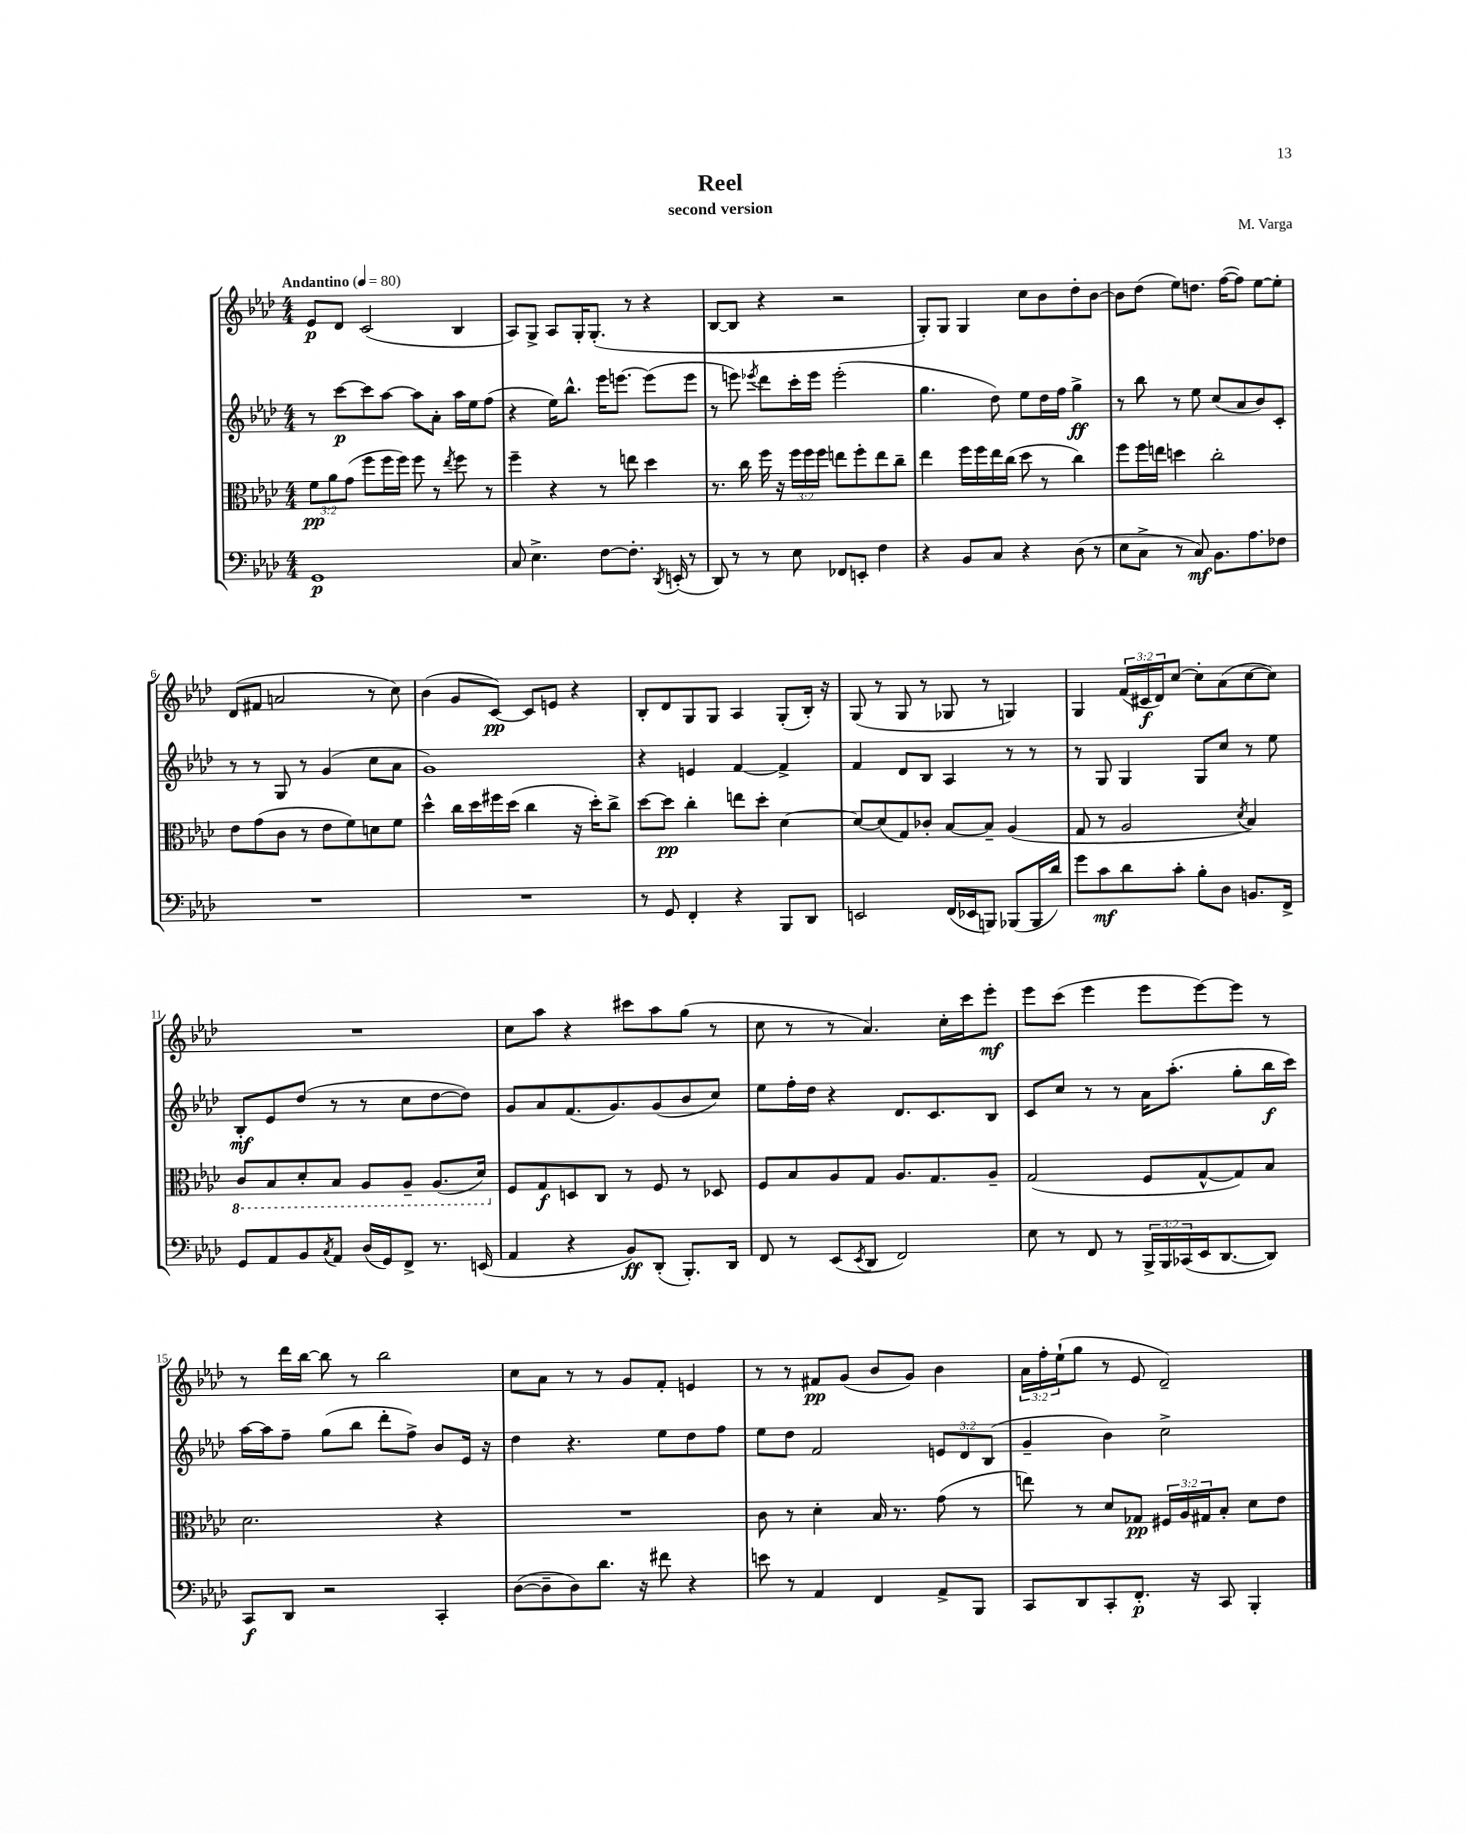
\header { title = "Reel" composer = "M. Varga" subtitle = "second version" }
<<
\new StaffGroup <<
\new Staff = "s0" {
    \clef treble \key aes \major \numericTimeSignature \time 4/4 \override Staff.TupletNumber.text = #tuplet-number::calc-fraction-text \tempo "Andantino" 4 = 80
    ees'8\p des'8 c'2( bes4 |
    aes8) g8-> aes8 g16-. g8.-.( r8 r4 |
    bes8~ bes8 r4 r2 |
    g8-.) g8 g4 c''8 bes'8 des''8-. bes'8~ |
    bes'8 des''8( ees''8) d''8. f''16~( f''8) ees''8~ ees''8-. |
    des'8( fis'8 a'2 r8 c''8) |
    bes'4( g'8 c'8~\pp) c'8 e'8 r4 |
    bes8-. des'8 g8 g8 aes4 g8-.( bes16-.) r16 |
    g8( r8 g8 r8 ges8 r8 g4) |
    g4 \tuplet 3/2 { f'16( cis'16\f des'16) } c''8~ c''8-. aes'8( c''8~ c''8) |
    R1 |
    c''8 aes''8 r4 cis'''8 aes''8 g''8( r8 |
    c''8 r8 r8 aes'4.) c''16-. c'''16 ees'''8-.\mf |
    ees'''8 c'''8( ees'''4 ees'''8 ees'''8~) ees'''8 r8 |
    r8 des'''16 bes''16~ bes''8 r8 bes''2 |
    c''8 aes'8 r8 r8 g'8 f'8-. e'4 |
    r8 r8 fis'8\pp g'8( bes'8 g'8) bes'4 |
    \tuplet 3/2 { aes'16 f''16-. ees''16-!( } g''8 r8 ees'8 des'2--) \bar "|." |
}
\new Staff = "s1" {
    \clef treble \key aes \major \numericTimeSignature \time 4/4 \override Staff.TupletNumber.text = #tuplet-number::calc-fraction-text
    r8 c'''8~\p c'''8 aes''8~ aes''8 aes'8-. aes''16 ees''16 f''8( |
    r4 ees''16) bes''8.-^ ees'''16 e'''8.~ e'''8( e'''8 |
    r8 e'''8) \acciaccatura { ees'''8 } des'''8 c'''16-. ees'''16 ees'''2-.( |
    g''4. des''8) ees''8 des''16 f''16 g''4->\ff |
    r8 bes''8 r8 ees''8 c''8( aes'8 bes'8) c'8-. |
    r8 r8 g8 r8 g'4( c''8 aes'8 |
    g'1) |
    r4 e'4 f'4~ f'4-> |
    f'4 des'8 bes8 aes4 r8 r8 |
    r8 g8 g4 g8 c''8 r8 ees''8 |
    bes8-.\mf ees'8 des''8( r8 r8 c''8 des''8~ des''8) |
    g'8 aes'8 f'8.( g'8.) g'8( bes'8 c''8) |
    ees''8 f''16-. des''16 r4 des'8. c'8. bes8 |
    c'8 c''8 r8 r8 aes'16 aes''8.-.( g''8-. bes''16\f c'''16) |
    aes''16~ aes''16 f''8-- g''8( bes''8 des'''8-. f''8->) bes'8 ees'16 r16 |
    des''4 r4. ees''8 des''8 f''8 |
    ees''8 des''8 f'2 \tuplet 3/2 { e'8 des'8 bes8( } |
    g'4-- bes'4) c''2-> \bar "|." |
}
\new Staff = "s2" {
    \clef alto \key aes \major \numericTimeSignature \time 4/4 \override Staff.TupletNumber.text = #tuplet-number::calc-fraction-text
    \tuplet 3/2 { f'8\pp aes'8 g'8( } f''8 f''16 f''16) f''8 r8 \acciaccatura { ees''8 } f''8 r8 |
    f''4-- r4 r8 e''8 des''4 |
    r8. c''16 f''16 r16 \tuplet 3/2 { f''16 f''16 f''16 } e''8 f''8-. e''8 c''8-- |
    ees''4 f''16 f''16 ees''16 c''16( des''8 r8 c''4) |
    f''8 f''16 e''16 d''4 c''2-. |
    ees'8 g'8( c'8 r8 ees'8 f'8) d'8 f'8 |
    des''4-^ c''16 des''16 fis''16 des''16( c''4 r16 des''16-.) c''8-> |
    des''8~ des''8\pp c''4-. e''8 des''8-. des'4~ |
    des'8~ des'8( g8) ces'8-. bes8~ bes8-- aes4( |
    g8 r8 aes2 \acciaccatura { des'8 } bes4) |
    \ottava #-1 c8 bes,8 des8-. bes,8 aes,8 aes,8-- aes,8.( des16) \ottava #0 |
    f8 g8\f d8 c8 r8 f8 r8 des8 |
    f8 bes8 aes8 g8 aes8. g8. aes8-- |
    g2( f8 g8~-^ g8) bes8 |
    des'2. r4 |
    R1 |
    c'8 r8 des'4-. bes16 r8. g'8( r8 |
    e''8) r8 des'8 ges8\pp \tuplet 3/2 { fis16 aes16 gis16 } bes8-. des'8 ees'8 \bar "|." |
}
\new Staff = "s3" {
    \clef bass \key aes \major \numericTimeSignature \time 4/4 \override Staff.TupletNumber.text = #tuplet-number::calc-fraction-text
    g,1\p |
    c8 ees4.-> f8~ f8.-. \acciaccatura { des,8 } e,16-.( r8 |
    des,8) r8 r8 ees8 fes,8 e,8-. f4 |
    r4 bes,8 c8 r4 des8( r8 |
    ees8 c8-> r8 c8\mf) bes,8. aes8. fes8 |
    R1 |
    R1 |
    r8 g,8 f,4-. r4 bes,,8 des,8 |
    e,2 f,16( ees,16 b,,8) bes,,8( bes,,16 des'16) |
    g'8 c'8\mf des'8 c'8-. bes8-. des8 b,8. f,16-> |
    g,8 aes,8 bes,8 \acciaccatura { c8 } aes,8 des16( g,16) f,8-> r8. e,16( |
    aes,4 r4 bes,8\ff) des,8-.( bes,,8.-.) des,16 |
    f,8 r8 ees,8( \acciaccatura { ees,8 } des,8 f,2) |
    ees8 r8 f,8 r8 \tuplet 3/2 { bes,,16-> bes,,16 ces,16( } ees,16 des,8.~ des,8) |
    c,8\f des,8 r2 c,4-. |
    des8~( des8-- des8) des'8. r16 fis'8 r4 |
    e'8 r8 aes,4 f,4 aes,8-> bes,,8 |
    c,8 des,8 c,8-. f,8.-.\p r16 c,8 bes,,4-. \bar "|." |
}
>>
>>
